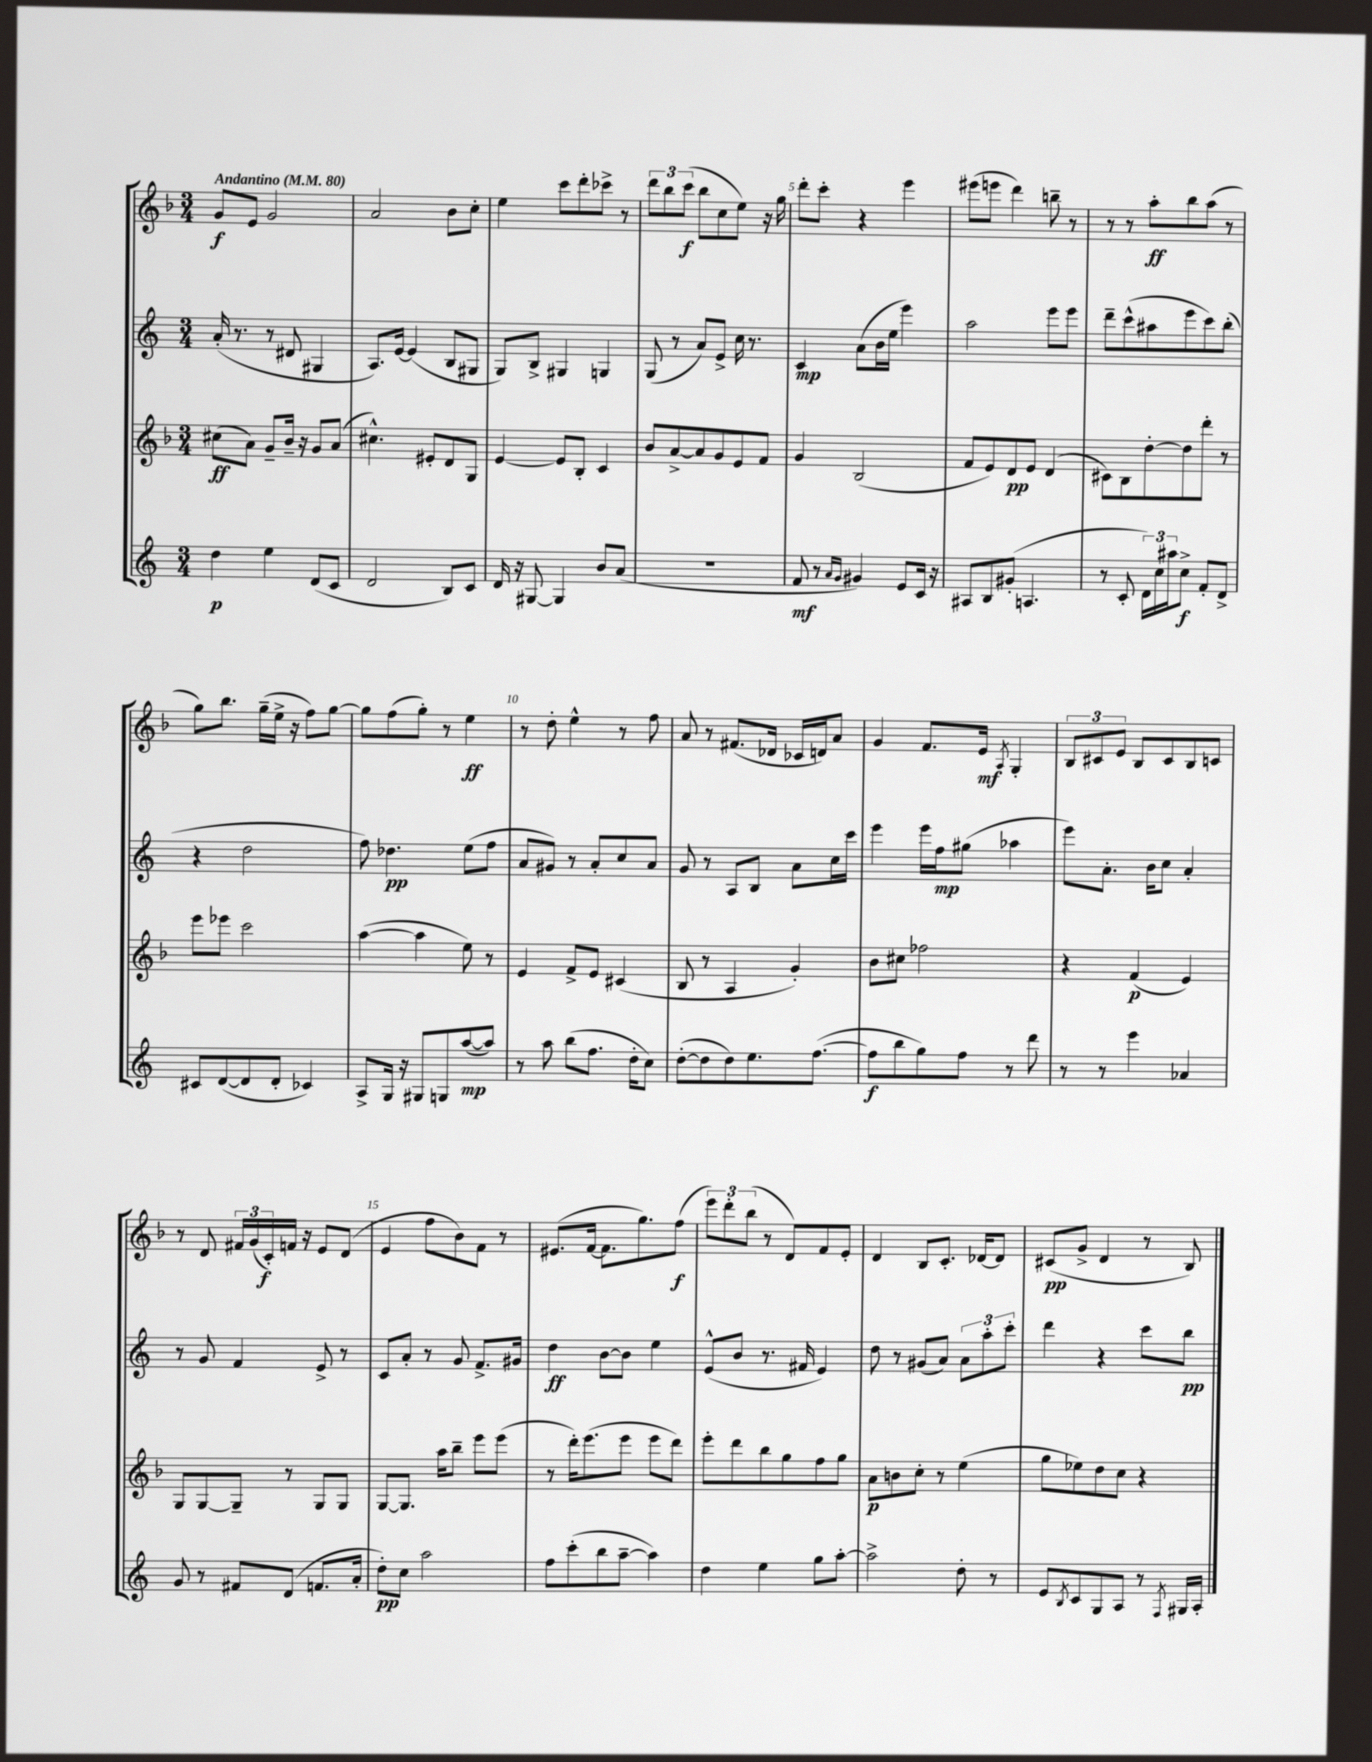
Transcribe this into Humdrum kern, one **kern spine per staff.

**kern	**dynam	**kern	**dynam	**kern	**dynam	**kern	**dynam
*part4	*part4	*part3	*part3	*part2	*part2	*part1	*part1
*staff4	*staff4	*staff3	*staff3	*staff2	*staff2	*staff1	*staff1
*clefG2	*	*clefG2	*	*clefG2	*	*clefG2	*
*k[]	*	*k[b-]	*	*k[]	*	*k[b-]	*
*M3/4	*	*M3/4	*	*M3/4	*	*M3/4	*
*MM80	*	*MM80	*	*MM80	*	*MM80	*
=1	=1	=1	=1	=1	=1	=1	=1
!	!	!	!	!	!	!LO:TX:a:B:t=Andantino	!
4dd\	p	(8cc#X\L	ff	(16a'/	.	8g/L	f
.	.	.	.	8.r	.	.	.
.	.	8a\J)	.	.	.	8e/J	.
4ee\	.	8g~/L	.	8r	.	2g/	.
.	.	16b-~/Jk	.	8d#X/	.	.	.
.	.	16r	.	.	.	.	.
(8d/L	.	8g/L	.	4G#X/	.	.	.
8c/J	.	(8a/J	.	.	.	.	.
=2	=2	=2	=2	=2	=2	=2	=2
2d/	.	4.cc#X^^\)	.	8.A/L)	.	2a/	.
.	.	.	.	[16e/Jk	.	.	.
.	.	.	.	(4e/]	.	.	.
.	.	8e#X'/L	.	.	.	.	.
8B/L)	.	8d/	.	8B/L	.	8b-\L	.
8c/J	.	8G/J	.	8G#X/J	.	8cc'\J	.
=3	=3	=3	=3	=3	=3	=3	=3
16d/	.	[4e/	.	8G/L)	.	4ee\	.
16r	.	.	.	.	.	.	.
[8G#X/	.	.	.	8B^/J	.	.	.
4G#/]	.	8e/L]	.	4G#X/	.	8ccc\L	.
.	.	8B-'/J	.	.	.	8ddd'\	.
8b/L	.	4c/	.	4Gn/	.	8ccc-X^\J	.
(8a/J	.	.	.	.	.	8r	.
=4	=4	=4	=4	=4	=4	=4	=4
2.r	.	8b-/L	.	(8G/	.	12ddd\L	.
.	.	.	.	.	.	12bb-\	.
.	.	[8a^/	.	8r	.	.	.
.	.	.	.	.	.	(12ccc\J	f
.	.	8a/]	.	8a/L)	.	8bb-\L	.
.	.	8g/	.	8e^/J	.	8cc\	.
.	.	8e/	.	16cc\	.	8ee\J)	.
.	.	.	.	8.r	.	.	.
.	.	8f/J	.	.	.	16r	.
.	.	.	.	.	.	16gg\	.
=5	=5	=5	=5	=5	=5	=5	=5
8f/	mf	4g/	.	4c/	mp	8ddd'\L	.
8r	.	.	.	.	.	8ccc'\J	.
16qqa/LL	.	.	.	.	.	.	.
16qqg/JJ	.	.	.	.	.	.	.
4g#X/)	.	(2B-/	.	(8a\L	.	4r	.
.	.	.	.	16b\L	.	.	.
.	.	.	.	16ee\JJ	.	.	.
8e/L	.	.	.	4eee\)	.	4eee\	.
16c/Jk	.	.	.	.	.	.	.
16r	.	.	.	.	.	.	.
=6	=6	=6	=6	=6	=6	=6	=6
8A#X/L	.	8f/L	.	2aa\	.	(8eee#X\L	.
8B/	.	8e/)	.	.	.	8eeen\J	.
(8g#X'/J	.	8d/	pp	.	.	4ddd\)	.
4.An/	.	8e/J	.	.	.	.	.
.	.	(4d/	.	8eee\L	.	8bbn~\	.
.	.	.	.	8eee\J	.	8r	.
=7	=7	=7	=7	=7	=7	=7	=7
8r	.	8c#X\L)	.	8ddd~\L	.	8r	.
8c'/	.	8B-\	.	(8ccc^^\	.	8r	.
24d\LL)	.	[8dd'\	.	8aa#X\	.	8aa'\L	ff
24cc\	.	.	.	.	.	.	.
24aa#X\J	.	.	.	.	.	.	.
8cc^\J	f	8dd\]	.	8eee\	.	8bb-\	.
8f'/L	.	8ddd'\J	.	8ccc\)	.	(8aa\J	.
8d^/J	.	8r	.	(8bb'\J	.	8r	.
!!LO:LB:g=z
=8	=8	=8	=8	=8	=8	=8	=8
8c#X/L	.	8eee\L	.	4r	.	8gg\L)	.
([8d/	.	8eee-X\J	.	.	.	8.bb-\J	.
8d/]	.	2ccc\	.	2dd\	.	.	.
.	.	.	.	.	.	(16gg~\LL	.
8d'/J	.	.	.	.	.	16ee^\JJ	.
.	.	.	.	.	.	16r	.
4c-X/)	.	.	.	.	.	8ff\L)	.
.	.	.	.	.	.	[8gg\J	.
=9	=9	=9	=9	=9	=9	=9	=9
8A^/L	.	([4aa\	.	8ff\)	.	8gg\L]	.
16G/Jk	.	.	.	4.dd-X\	pp	(8ff\	.
16r	.	.	.	.	.	.	.
8G#X/L	.	4aa\]	.	.	.	8gg'\J)	.
8Gn/	.	.	.	.	.	8r	.
([8aa/	mp	8ee\)	.	(8ee\L	.	4ee\	ff
8aa/J])	.	8r	.	8ff\J	.	.	.
=10	=10	=10	=10	=10	=10	=10	=10
8r	.	4e/	.	8a/L	.	8r	.
8aa\	.	.	.	8g#X/J)	.	8dd'\	.
(8bb\L	.	8f^/L	.	8r	.	4ee^^\	.
8.ff\J	.	8e/J	.	8a'/L	.	.	.
.	.	(4c#X/	.	8cc/	.	8r	.
16dd'\KL	.	.	.	.	.	.	.
8cc\J)	.	.	.	8a/J	.	8ff\	.
=11	=11	=11	=11	=11	=11	=11	=11
([8dd'\L	.	8B-/	.	8g/	.	8a/	.
8dd\]	.	8r	.	8r	.	8r	.
8dd\)	.	4A/	.	8A/L	.	(8.f#X/L	.
8.ee\	.	.	.	8B/J	.	.	.
.	.	.	.	.	.	16d-X/Jk	.
.	.	4g'/)	.	8a\L	.	16c-X/LL	.
([8.ff\J	.	.	.	.	.	16dn/J)	.
.	.	.	.	16cc\L	.	8a/J	.
.	.	.	.	16ccc\JJ	.	.	.
=12	=12	=12	=12	=12	=12	=12	=12
8ff\L]	f	8b-\L	.	4eee\	.	4g/	.
8bb\	.	8cc#X\J	.	.	.	.	.
8gg\)	.	2ff-X\	.	16eee\LL	.	8.f/L	.
.	.	.	.	16ff\J	mp	.	.
8ff\J	.	.	.	(8gg#X\J	.	.	.
.	.	.	.	.	.	16e/Jk	mf
.	.	.	.	.	.	8qA/	.
8r	.	.	.	4aa-X\	.	4G'/	.
8ddd\	.	.	.	.	.	.	.
=13	=13	=13	=13	=13	=13	=13	=13
8r	.	4r	.	8eee\L)	.	12B-/L	.
.	.	.	.	.	.	12c#X/	.
8r	.	.	.	8.a'\J	.	.	.
.	.	.	.	.	.	12e/J	.
4eee\	.	(4f/	p	.	.	8B-/L	.
.	.	.	.	16b\KL	.	.	.
.	.	.	.	8cc\J	.	8c#/	.
4a-X/	.	4e/)	.	4a'/	.	8B-/	.
.	.	.	.	.	.	8cn/J	.
!!LO:LB:g=z
=14	=14	=14	=14	=14	=14	=14	=14
8g/	.	8G/L	.	8r	.	8r	.
8r	.	[8G/	.	8g/	.	8d/	.
8f#X/L	.	8G~/J]	.	4f/	.	24f#X/LL	.
.	.	.	.	.	.	(24g/	.
.	.	.	.	.	.	24c'/)	f
(8d/J	.	8r	.	.	.	16fn/JJ	.
.	.	.	.	.	.	16r	.
8.fn/L	.	8G/L	.	8e^/	.	8e/L	.
.	.	8G/J	.	8r	.	(8d/J	.
16a'/Jk	.	.	.	.	.	.	.
=15	=15	=15	=15	=15	=15	=15	=15
8dd'\L)	pp	[8G/L	.	8c/L	.	4e/	.
8cc\J	.	8.G/J]	.	8a'/J	.	.	.
2aa\	.	.	.	8r	.	8ff\L	.
.	.	16aa\KL	.	.	.	.	.
.	.	8bb-~\J	.	8g/	.	8b-\)	.
.	.	8eee\L	.	8.f^/L	.	8f\J	.
.	.	(8eee\J	.	.	.	8r	.
.	.	.	.	16g#X/Jk	.	.	.
=16	=16	=16	=16	=16	=16	=16	=16
8ff\L	.	8r	.	4dd\	ff	(8.e#X/L	.
(8ccc'\	.	16ddd'\KL)	.	.	.	.	.
.	.	(8.eee\	.	.	.	[16f/Jk	.
8bb\	.	.	.	[8b\L	.	8.f\L]	.
[8aa~\J	.	8eee\J	.	8b\J]	.	.	.
.	.	.	.	.	.	8.gg\)	.
4aa\])	.	8eee\L	.	4ee\	.	.	.
.	.	8ddd\J)	.	.	.	(8ff\J	f
=17	=17	=17	=17	=17	=17	=17	=17
4dd\	.	8eee'\L	.	(8e^^/L	.	12eee\L)	.
.	.	.	.	.	.	12ddd'\	.
.	.	8ddd\	.	8b/J	.	.	.
.	.	.	.	.	.	(12bb-\J	.
4ee\	.	8bb-\	.	8.r	.	8r	.
.	.	8gg\	.	.	.	8d/L)	.
.	.	.	.	16f#X/	.	.	.
8gg\L	.	8ff\	.	4e/)	.	8f/	.
[8aa'\J	.	8gg\J	.	.	.	8e'/J	.
=18	=18	=18	=18	=18	=18	=18	=18
2aa^\]	.	8a\L	p	8dd\	.	4d/	.
.	.	8bn\	.	8r	.	.	.
.	.	8cc'\J	.	(8g#X/L	.	8B-/L	.
.	.	8r	.	8a/J)	.	8.c'/J	.
8dd'\	.	(4ee\	.	12a\L	.	.	.
.	.	.	.	.	.	[16d-X/KL	.
.	.	.	.	12aa'\	.	.	.
8r	.	.	.	.	.	8d-/J]	.
.	.	.	.	12ccc'\J	.	.	.
=19	=19	=19	=19	=19	=19	=19	=19
8e/L	.	8gg\L	.	4ddd\	.	(8c#X/L	pp
8qB/	.	.	.	.	.	.	.
8c/	.	8ee-X\)	.	.	.	8g^/J	.
8G/	.	8dd\	.	4r	.	4d/	.
8A/J	.	8cc\J	.	.	.	.	.
8r	.	4r	.	8ccc\L	.	8r	.
8qF/	.	.	.	.	.	.	.
16G#X/LL	.	.	.	8bb\J	pp	8B-/)	.
16A'/JJ	.	.	.	.	.	.	.
==	==	==	==	==	==	==	==
*-	*-	*-	*-	*-	*-	*-	*-
